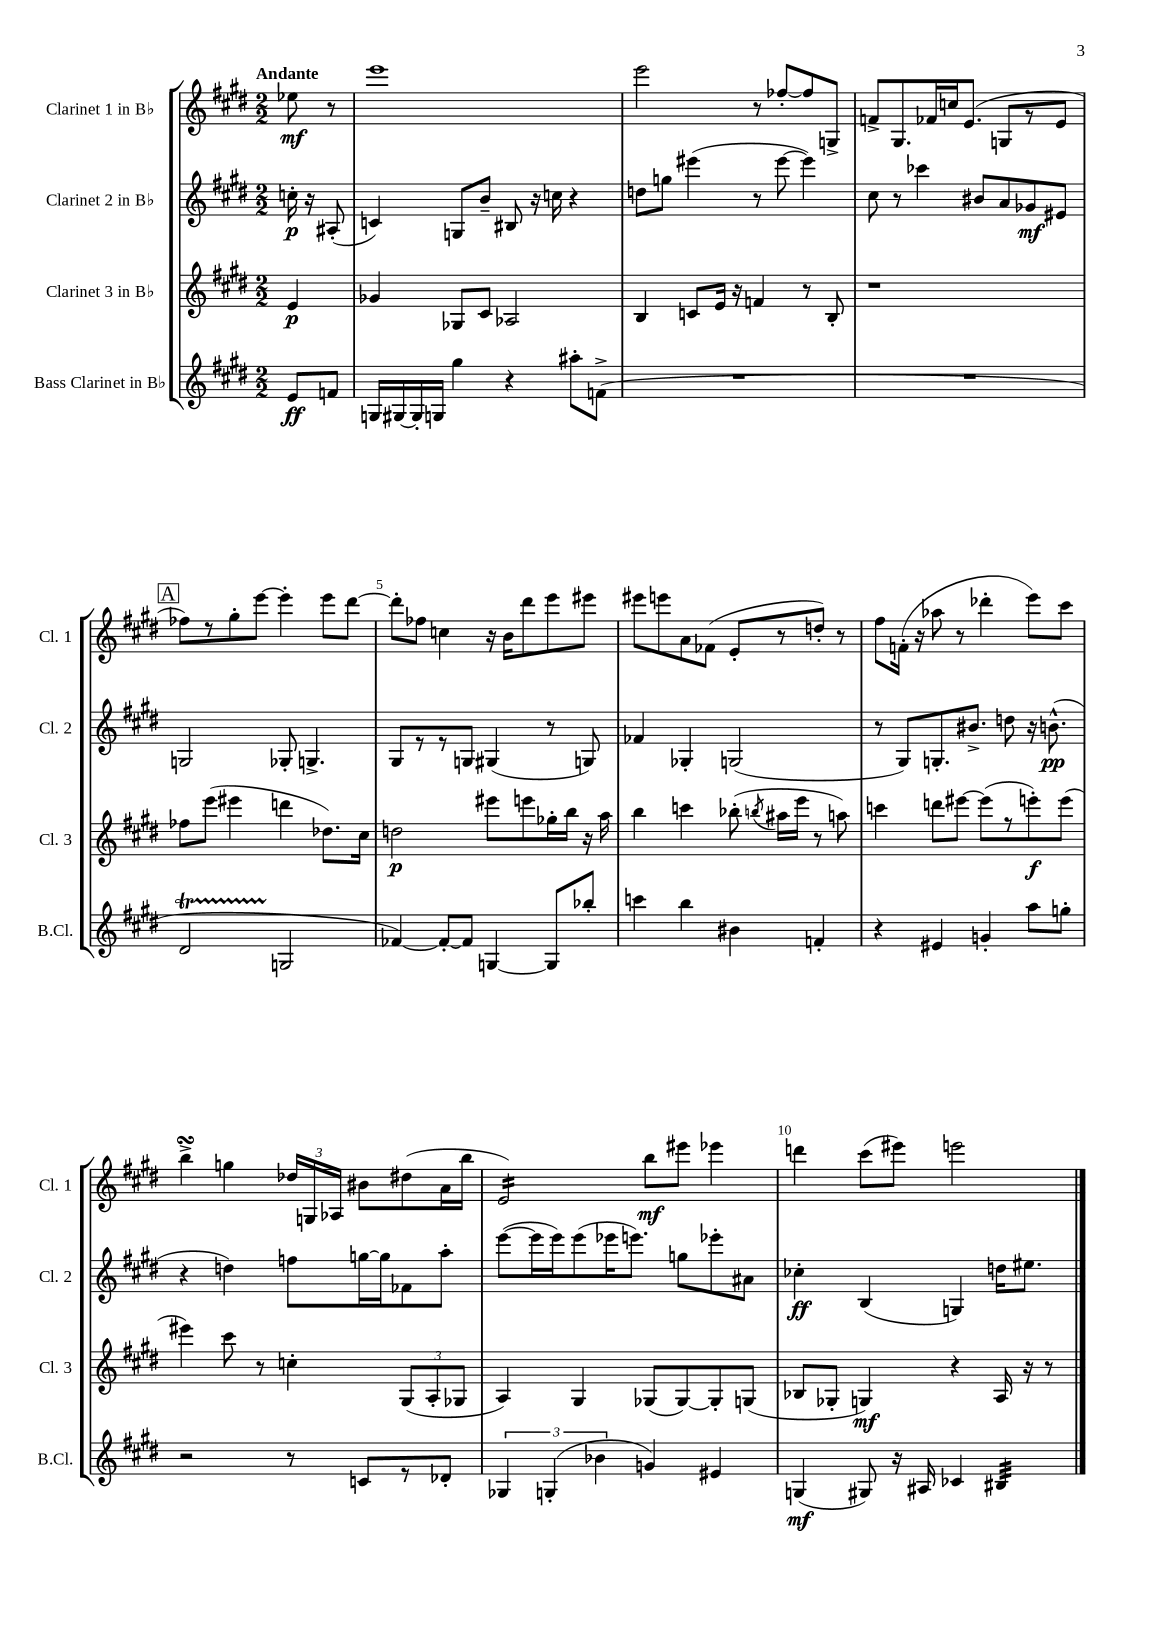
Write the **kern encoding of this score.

**kern	**kern	**kern	**kern
*staff4	*staff3	*staff2	*staff1
*clefG2	*clefG2	*clefG2	*clefG2
*k[f#c#g#d#]	*k[f#c#g#d#]	*k[f#c#g#d#]	*k[f#c#g#d#]
*M2/2	*M2/2	*M2/2	*M2/2
8e	4e	16cc'	8ee-
.	.	16r	.
8f	.	(8A#'	8r
=	=	=	=
16G	4g-	4c)	1eee
[16G#	.	.	.
16G#']	.	.	.
16G	.	.	.
4gg#	8G-	8G	.
.	8c#	8b~	.
4r	2A-	8B#	.
.	.	16r	.
.	.	16cc	.
8aa#'	.	4r	.
(8f^	.	.	.
=	=	=	=
1r	4B	8dd	2eee
.	.	8gg	.
.	8c	(4eee#	.
.	16e	.	.
.	16r	.	.
.	4f	8r	8r
.	.	[8eee#	[8ff-'
.	8r	4eee#])	8ff-]
.	8B'	.	8G^
=	=	=	=
1r	1r	8cc#	8f^
.	.	8r	8.G#
.	.	4ccc-	.
.	.	.	16f-
.	.	.	16cc
.	.	.	(8.e
.	.	8b#	.
.	.	8a	8G
.	.	8g-	8r
.	.	8e#	8e
=	=	=	=
2d#	8ff-	2G	8ff-)
.	(8eee	.	8r
.	4eee#	.	8gg#'
.	.	.	[8eee
2G	4ddd	8G-'	4eee']
.	.	4.G^	.
.	8.dd-)	.	8eee
.	.	.	[8ddd#
.	16cc#	.	.
=	=	=	=
[4f-)	2dd	8G#	8ddd#']
.	.	8r	8ff-
8f-'_	.	8r	4cc
8f-]	.	8G	.
[4G	8eee#	(4G#	16r
.	.	.	16b
.	8eee	.	8ddd#
8G]	16gg-'	8r	8eee
.	16bb	.	.
8bb-'	16r	8G)	8eee#
.	16aa	.	.
=	=	=	=
4ccc	4bb	4f-	8eee#
.	.	.	8eee
4bb	4ccc	4G-'	8a
.	.	.	(8f-
4b#	(8bb-'	(2G	8e'
.	8qbb	.	.
.	16aa#	.	8r
.	16eee	.	.
4f'	8r	.	8dd')
.	8aa)	.	8r
=	=	=	=
4r	4ccc	8r	8ff#
.	.	8G#)	(16f'
.	.	.	16r
4e#	8ddd	8.G'	8aa-
.	[8eee#	.	8r
.	.	8.b#^	.
4g'	(8eee#]	.	4ddd-'
.	8r	8dd	.
8aa	8eee')	16r	8eee)
.	.	(8.b^^	.
8gg'	(8eee	.	8ccc#
=	=	=	=
2r	4eee#)	4r	4bb^
.	8ccc#	4dd)	4gg
.	8r	.	.
8r	4cc'	8ff	24dd-
.	.	.	24G
.	.	.	24A-
8c	.	[16gg	8b#
.	.	16gg]	.
8r	(12G#	8f-	(8dd#
.	12A'	.	.
8d-'	.	8aa'	16a
.	12G-	.	.
.	.	.	16bb
=	=	=	=
6G-	4A)	([8eee	2e)
.	.	16eee]	.
(6G'	.	.	.
.	.	16eee)	.
.	4G#	(8eee	.
6b-	.	.	.
.	.	16eee-	.
.	.	8.eee)	.
4g)	(8G-	.	8bb
.	[8G-)	8gg	8eee#
4e#	8G-']	8eee-'	4eee-
.	(8G	8a#	.
=	=	=	=
(4G	8B-	4cc-'	4ddd
.	8G-'	.	.
8G#)	4G)	(4B	(8ccc#
16r	.	.	8eee#)
16A#	.	.	.
4c-	4r	4G)	2eee
4B#	16A	16dd	.
.	16r	8.ee#	.
.	8r	.	.
==	==	==	==
*-	*-	*-	*-
